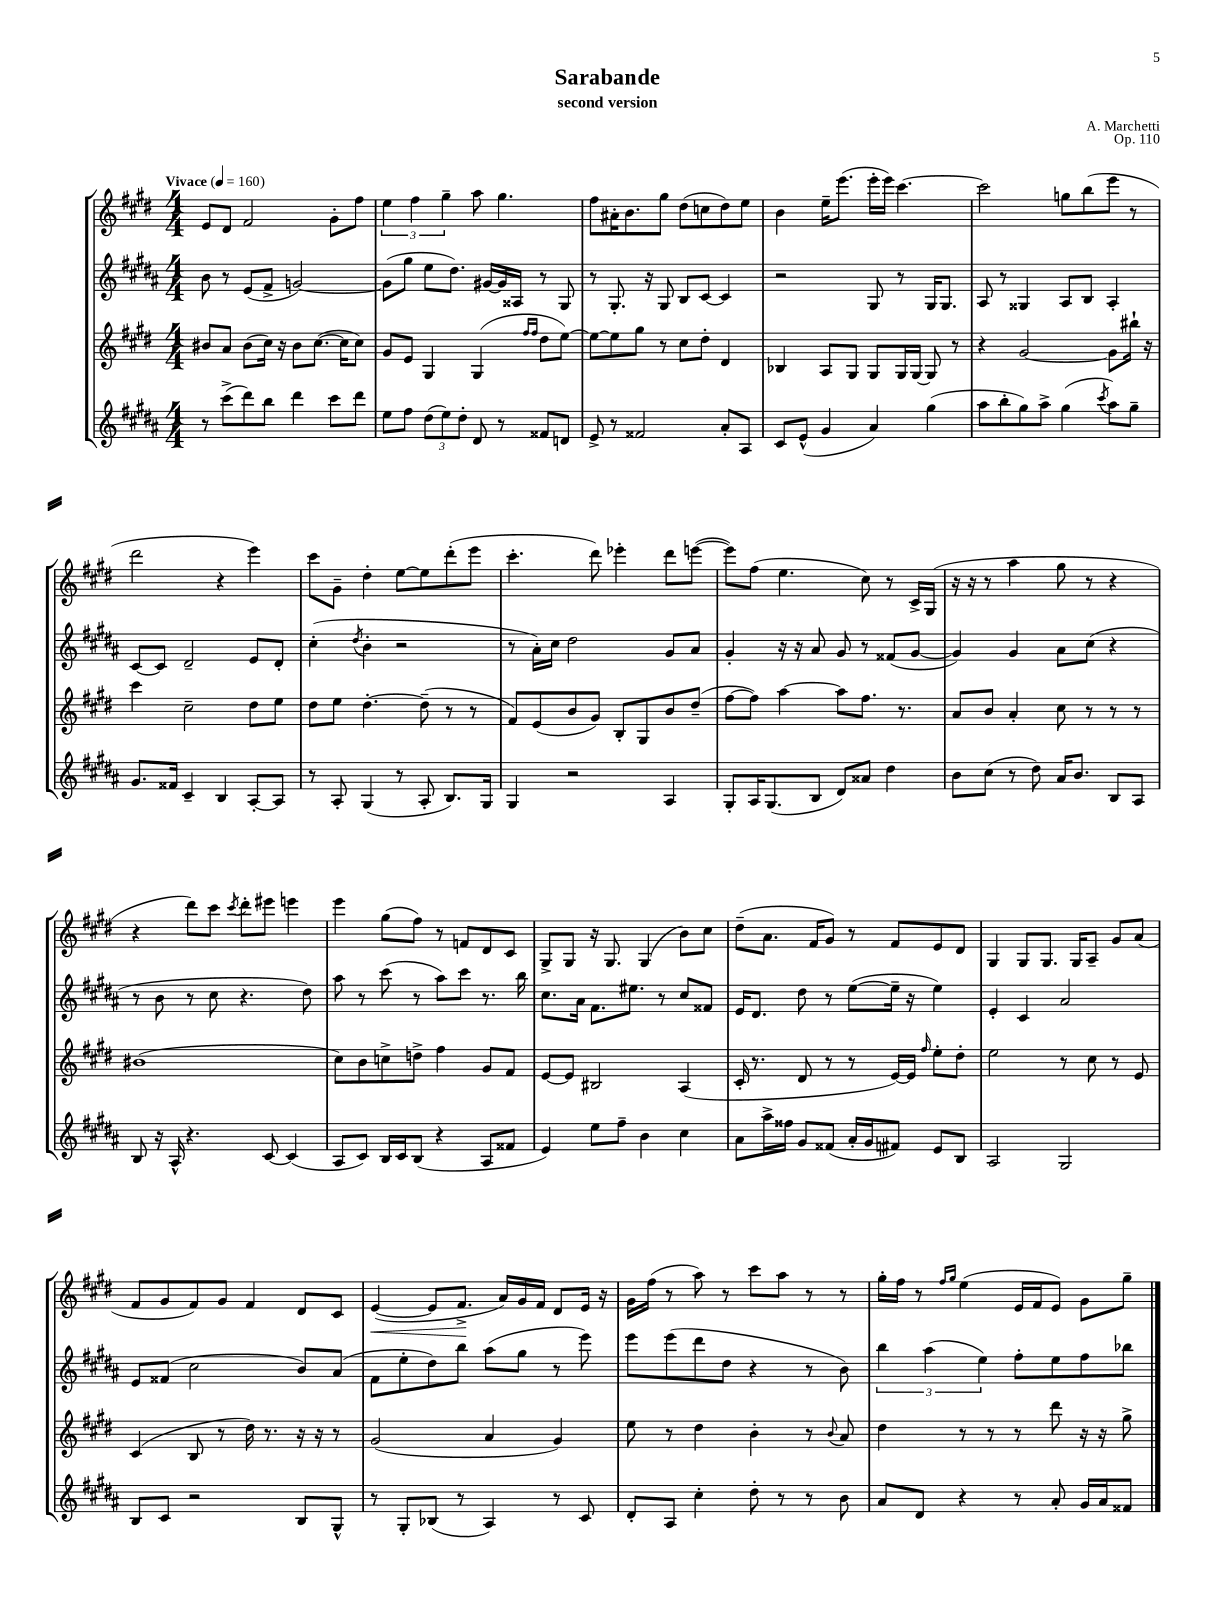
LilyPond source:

\header { title = "Sarabande" composer = "A. Marchetti" subtitle = "second version" opus = "Op. 110" }
<<
\new StaffGroup <<
\new Staff = "s0" {
    \clef treble \key e \major \numericTimeSignature \time 4/4 \tempo "Vivace" 4 = 160
    e'8 dis'8 fis'2 gis'8-. fis''8 |
    \tuplet 3/2 { e''4 fis''4 gis''4-- } a''8 gis''4. |
    fis''8 ais'16-. b'8. gis''8 dis''8( c''8 dis''8) e''8 |
    b'4 e''16-- e'''8.( e'''16-. e'''16) cis'''4.~ |
    cis'''2 g''8 b''8( e'''8 r8 |
    dis'''2 r4 e'''4) |
    cis'''8 gis'8-- dis''4-. e''8~ e''8 dis'''8-.( e'''8 |
    cis'''4.-. dis'''8) ees'''4-. dis'''8 e'''8~( |
    e'''8) fis''8( e''4. cis''8) r8 cis'16-> gis16( |
    r16 r16 r8 a''4 gis''8 r8 r4 |
    r4 dis'''8) cis'''8 \acciaccatura { cis'''8 } dis'''8-. eis'''8 e'''4 |
    e'''4 gis''8( fis''8) r8 f'8 dis'8 cis'8 |
    gis8-> gis8 r16 gis8. gis4( b'8) cis''8 |
    dis''8--( a'8. fis'16 gis'8) r8 fis'8 e'8 dis'8 |
    gis4 gis8 gis8. gis16 a8-- gis'8 a'8( |
    fis'8 gis'8 fis'8) gis'8 fis'4 dis'8 cis'8 |
    e'4~\<( e'8 fis'8.->\! a'16) gis'16 fis'16 dis'8 e'16 r16 |
    gis'16 fis''16( r8 a''8) r8 cis'''8 a''8 r8 r8 |
    gis''16-. fis''16 r8 \grace { fis''16 gis''16 } e''4( e'16 fis'16 e'8) gis'8 gis''8-- \bar "|." |
}
\new Staff = "s1" {
    \clef treble \key b \major \numericTimeSignature \time 4/4
    b'8 r8 e'8( fis'8-> g'2~) |
    g'8( gis''8 e''8 dis''8.) gis'16~ gis'16 aisis16 r8 gis8 |
    r8 gis8.-. r16 gis8 b8 cis'8~ cis'4 |
    r2 gis8 r8 gis16 gis8. |
    ais8 r8 gisis4 ais8 b8 ais4-. |
    cis'8~ cis'8 dis'2-- e'8 dis'8-. |
    cis''4-.( \acciaccatura { dis''8 } b'4-. r2 |
    r8 ais'16-.) cis''16 dis''2 gis'8 ais'8 |
    gis'4-. r16 r16 ais'8 gis'8 r8 fisis'8( gis'8~ |
    gis'4) gis'4 ais'8 cis''8( r4 |
    r8 b'8 r8 cis''8 r4. dis''8) |
    ais''8 r8 cis'''8( r8 ais''8) cis'''8 r8. b''16 |
    cis''8. ais'16 fis'8. eis''8. r8 cis''8 fisis'8 |
    e'16 dis'8. dis''8 r8 e''8~( e''16-- r16 e''4) |
    e'4-. cis'4 ais'2 |
    e'8 fisis'8( cis''2 b'8) ais'8( |
    fis'8 e''8-. dis''8) b''8 ais''8( gis''8 r8 e'''8) |
    e'''8 e'''8( dis'''8 dis''8 r4 r8 b'8) |
    \tuplet 3/2 { b''4 ais''4( e''4) } fis''8-. e''8 fis''8 bes''8 \bar "|." |
}
\new Staff = "s2" {
    \clef treble \key e \major \numericTimeSignature \time 4/4
    bis'8 a'8 bis'8( cis''16) r16 bis'8 cis''8.~( cis''16 cis''8) |
    gis'8 e'8 gis4 gis4( \grace { fis''16 fis''16 } dis''8 e''8~) |
    e''8~ e''8 gis''8 r8 cis''8 dis''8-. dis'4 |
    bes4 a8 gis8 gis8 gis16 gis16~ gis8 r8 |
    r4 gis'2~ gis'8 bis''16-! r16 |
    cis'''4 cis''2-- dis''8 e''8 |
    dis''8 e''8 dis''4.~-. dis''8--( r8 r8 |
    fis'8) e'8( b'8 gis'8) b8-. gis8 b'8 dis''8--( |
    fis''8~ fis''8) a''4~ a''8 fis''8. r8. |
    a'8 b'8 a'4-. cis''8 r8 r8 r8 |
    bis'1( |
    cis''8) b'8 c''8-> d''8-> fis''4 gis'8 fis'8 |
    e'8~ e'8 bis2 a4( |
    cis'16-. r8. dis'8 r8 r8 e'16~) e'16 \grace { fis''16 } e''8-. dis''8-. |
    e''2 r8 cis''8 r8 e'8 |
    cis'4( b8 r8 dis''16) r8. r16 r16 r8 |
    gis'2( a'4 gis'4) |
    e''8 r8 dis''4 b'4-. r8 \appoggiatura { b'8 } a'8 |
    dis''4 r8 r8 r8 dis'''8 r16 r16 gis''8-> \bar "|." |
}
\new Staff = "s3" {
    \clef treble \key b \major \numericTimeSignature \time 4/4
    r8 cis'''8->( dis'''8) b''8 dis'''4 cis'''8 dis'''8 |
    e''8 fis''8 \tuplet 3/2 { dis''8( e''8) dis''8-. } dis'8 r8 fisis'8 d'8 |
    e'8-> r8 fisis'2 ais'8-. ais8 |
    cis'8 e'8-^( gis'4 ais'4) gis''4( |
    ais''8 b''8-. gis''8) ais''8-> gis''4( \acciaccatura { cis'''8 } ais''8) gis''8-- |
    gis'8. fisis'16 cis'4-- b4 ais8~-. ais8 |
    r8 ais8-. gis4( r8 ais8-. b8.) gis16 |
    gis4 r2 ais4 |
    gis8-. ais16 gis8.( b8 dis'8) aisis'8 dis''4 |
    b'8 cis''8( r8 dis''8) ais'16 b'8. b8 ais8 |
    b8 r16 ais16-^ r4. cis'8~ cis'4( |
    ais8 cis'8) b16 cis'16 b8( r4 ais8 fisis'8 |
    e'4) e''8 fis''8-- b'4 cis''4 |
    ais'8 ais''16-> fisis''16 gis'8 fisis'8( ais'16-. gis'16 fis'8) e'8 b8 |
    ais2 gis2 |
    b8 cis'8 r2 b8 gis8-^ |
    r8 gis8-. bes8( r8 ais4) r8 cis'8 |
    dis'8-. ais8 cis''4-. dis''8-. r8 r8 b'8 |
    ais'8 dis'8 r4 r8 ais'8-. gis'16 ais'16 fisis'8 \bar "|." |
}
>>
>>
\layout { \context { \Score \remove "Bar_number_engraver" } }
